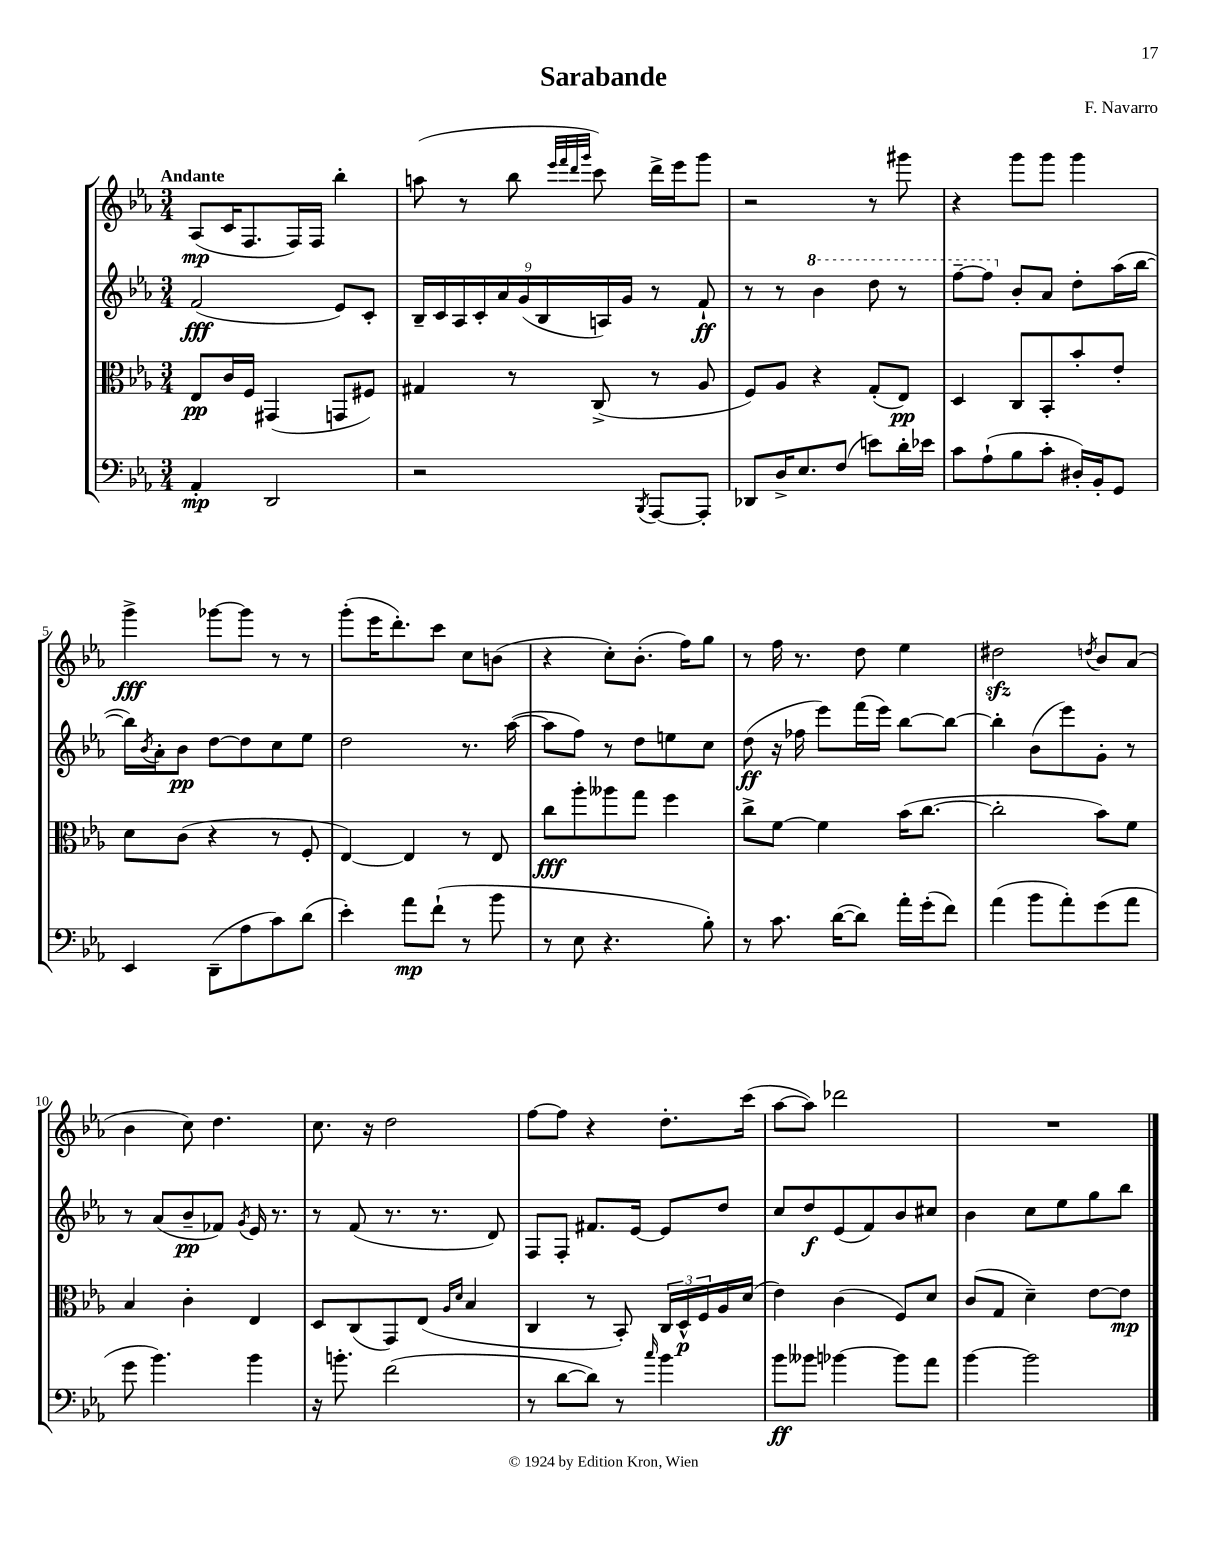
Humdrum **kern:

**kern	**kern	**kern	**kern
*staff4	*staff3	*staff2	*staff1
*clefF4	*clefC3	*clefG2	*clefG2
*k[b-e-a-]	*k[b-e-a-]	*k[b-e-a-]	*k[b-e-a-]
*M3/4	*M3/4	*M3/4	*M3/4
4AA-'	8E-	(2f	(8A-
.	16c	.	16c
.	16F	.	8.F
2DD	(4GG#	.	.
.	.	.	16F)
.	.	.	16F
.	8GG	8e-)	4bb-'
.	8F#)	8c'	.
=	=	=	=
2r	4G#	18B-~	(8aa
.	.	18c	.
.	.	18A-	.
.	.	.	8r
.	.	18c'	.
.	.	18a-	.
.	8r	.	8bb-
.	.	(18g	.
.	.	18B-	.
.	.	.	32qqeee-
.	.	.	32qqfff
.	.	.	32qqddd
.	.	.	32qqggg
.	(8C^	.	8ccc)
.	.	18A)	.
.	.	18g	.
8qBBB-	.	.	.
[8AAA-	8r	8r	16ddd^
.	.	.	16eee-
8AAA-']	8A-	8f`	8ggg
=	=	=	=
8DD-	8F)	8r	2r
16D^	8A-	8r	.
8.E-	.	.	.
.	4r	4bb-	.
(8F	.	.	.
8e)	(8G'	8ddd	8r
16d'	8E-)	8r	8ggg#
16e-	.	.	.
=	=	=	=
8c	4D	[8fff~	4r
(8A-`	.	8fff]	.
8B-	8C	8b-'	8ggg
8c'	8BB-'	8a-	8ggg
16D#')	8b-'	8dd'	4ggg
16BB-'	.	.	.
8GG	8e-'	(16aa-	.
.	.	[16bb-	.
=	=	=	=
4EE-	8d	16bb-])	4ggg^
.	.	8qb-	.
.	.	16a-'	.
.	(8c	8b-	.
(8DD~	4r	[8dd	[8ggg-
8A-	.	8dd]	8ggg-]
8c)	8r	8cc	8r
(8d	8F'	8ee-	8r
=	=	=	=
4e-')	[4E-)	2dd	(8ggg'
.	.	.	16eee-
.	.	.	8.ddd')
8a-	4E-]	.	.
(8f`	.	.	8ccc
8r	8r	8.r	8cc
8b-	8E-	.	(8b
.	.	([16aa-	.
=	=	=	=
8r	8cc	8aa-]	4r
8E-	8aa-'	8ff)	.
4.r	8aa--	8r	8cc')
.	8gg	8dd	(8.b-'
.	4ff	8ee	.
.	.	.	16ff)
8B-')	.	8cc	8gg
=	=	=	=
8r	8cc^	(8dd	8r
8.c	[8f	16r	16ff
.	.	16ff-	8.r
.	4f]	8eee-)	.
([16d	.	.	.
8d])	.	(16fff	8dd
.	.	16eee-)	.
16a-'	(16b-	[8bb-	4ee-
(16g'	[8.cc	.	.
8f)	.	8bb-_	.
=	=	=	=
(4a-	2cc']	4bb-']	2dd#
8b-	.	(8b-	.
8a-')	.	8eee-)	.
.	.	.	8qdd
(8g	8b-)	8g'	8b-
8a-	8f	8r	(8a-
=	=	=	=
8g	4B-	8r	4b-
4.b-)	.	(8a-	.
.	4c'	8b-~	8cc)
.	.	8f-)	4.dd
.	.	8qg	.
4b-	4E-	16e-	.
.	.	8.r	.
=	=	=	=
16r	8D	8r	8.cc
8.b'	.	.	.
.	(8C	(8f	.
.	.	.	16r
(2f	8GG)	8.r	2dd
.	(8E-	.	.
.	.	8.r	.
.	16qqA-	.	.
.	16qqd	.	.
.	4B-	.	.
.	.	8d)	.
=	=	=	=
8r	4C	8F	[8ff
[8d	.	8F'	8ff]
8d])	8r	8.f#	4r
8r	8BB-')	.	.
.	.	[16e-	.
16qqcc	.	.	.
4b-	24C	8e-]	8.dd'
.	24D^^	.	.
.	24F	.	.
.	16A-	8dd	.
.	(16d	.	(16ccc
=	=	=	=
8b-	4e-)	8cc	[8aa-
8b--	.	8dd	8aa-])
[4b-	(4c	(8e-	2ddd-
.	.	8f)	.
8b-]	8F)	8b-	.
8a-	8d	8cc#	.
=	=	=	=
[4b-	(8c	4b-	2.r
.	8G	.	.
2b-]	4d~)	8cc	.
.	.	8ee-	.
.	[8e-	8gg	.
.	8e-]	8bb-	.
==	==	==	==
*-	*-	*-	*-
